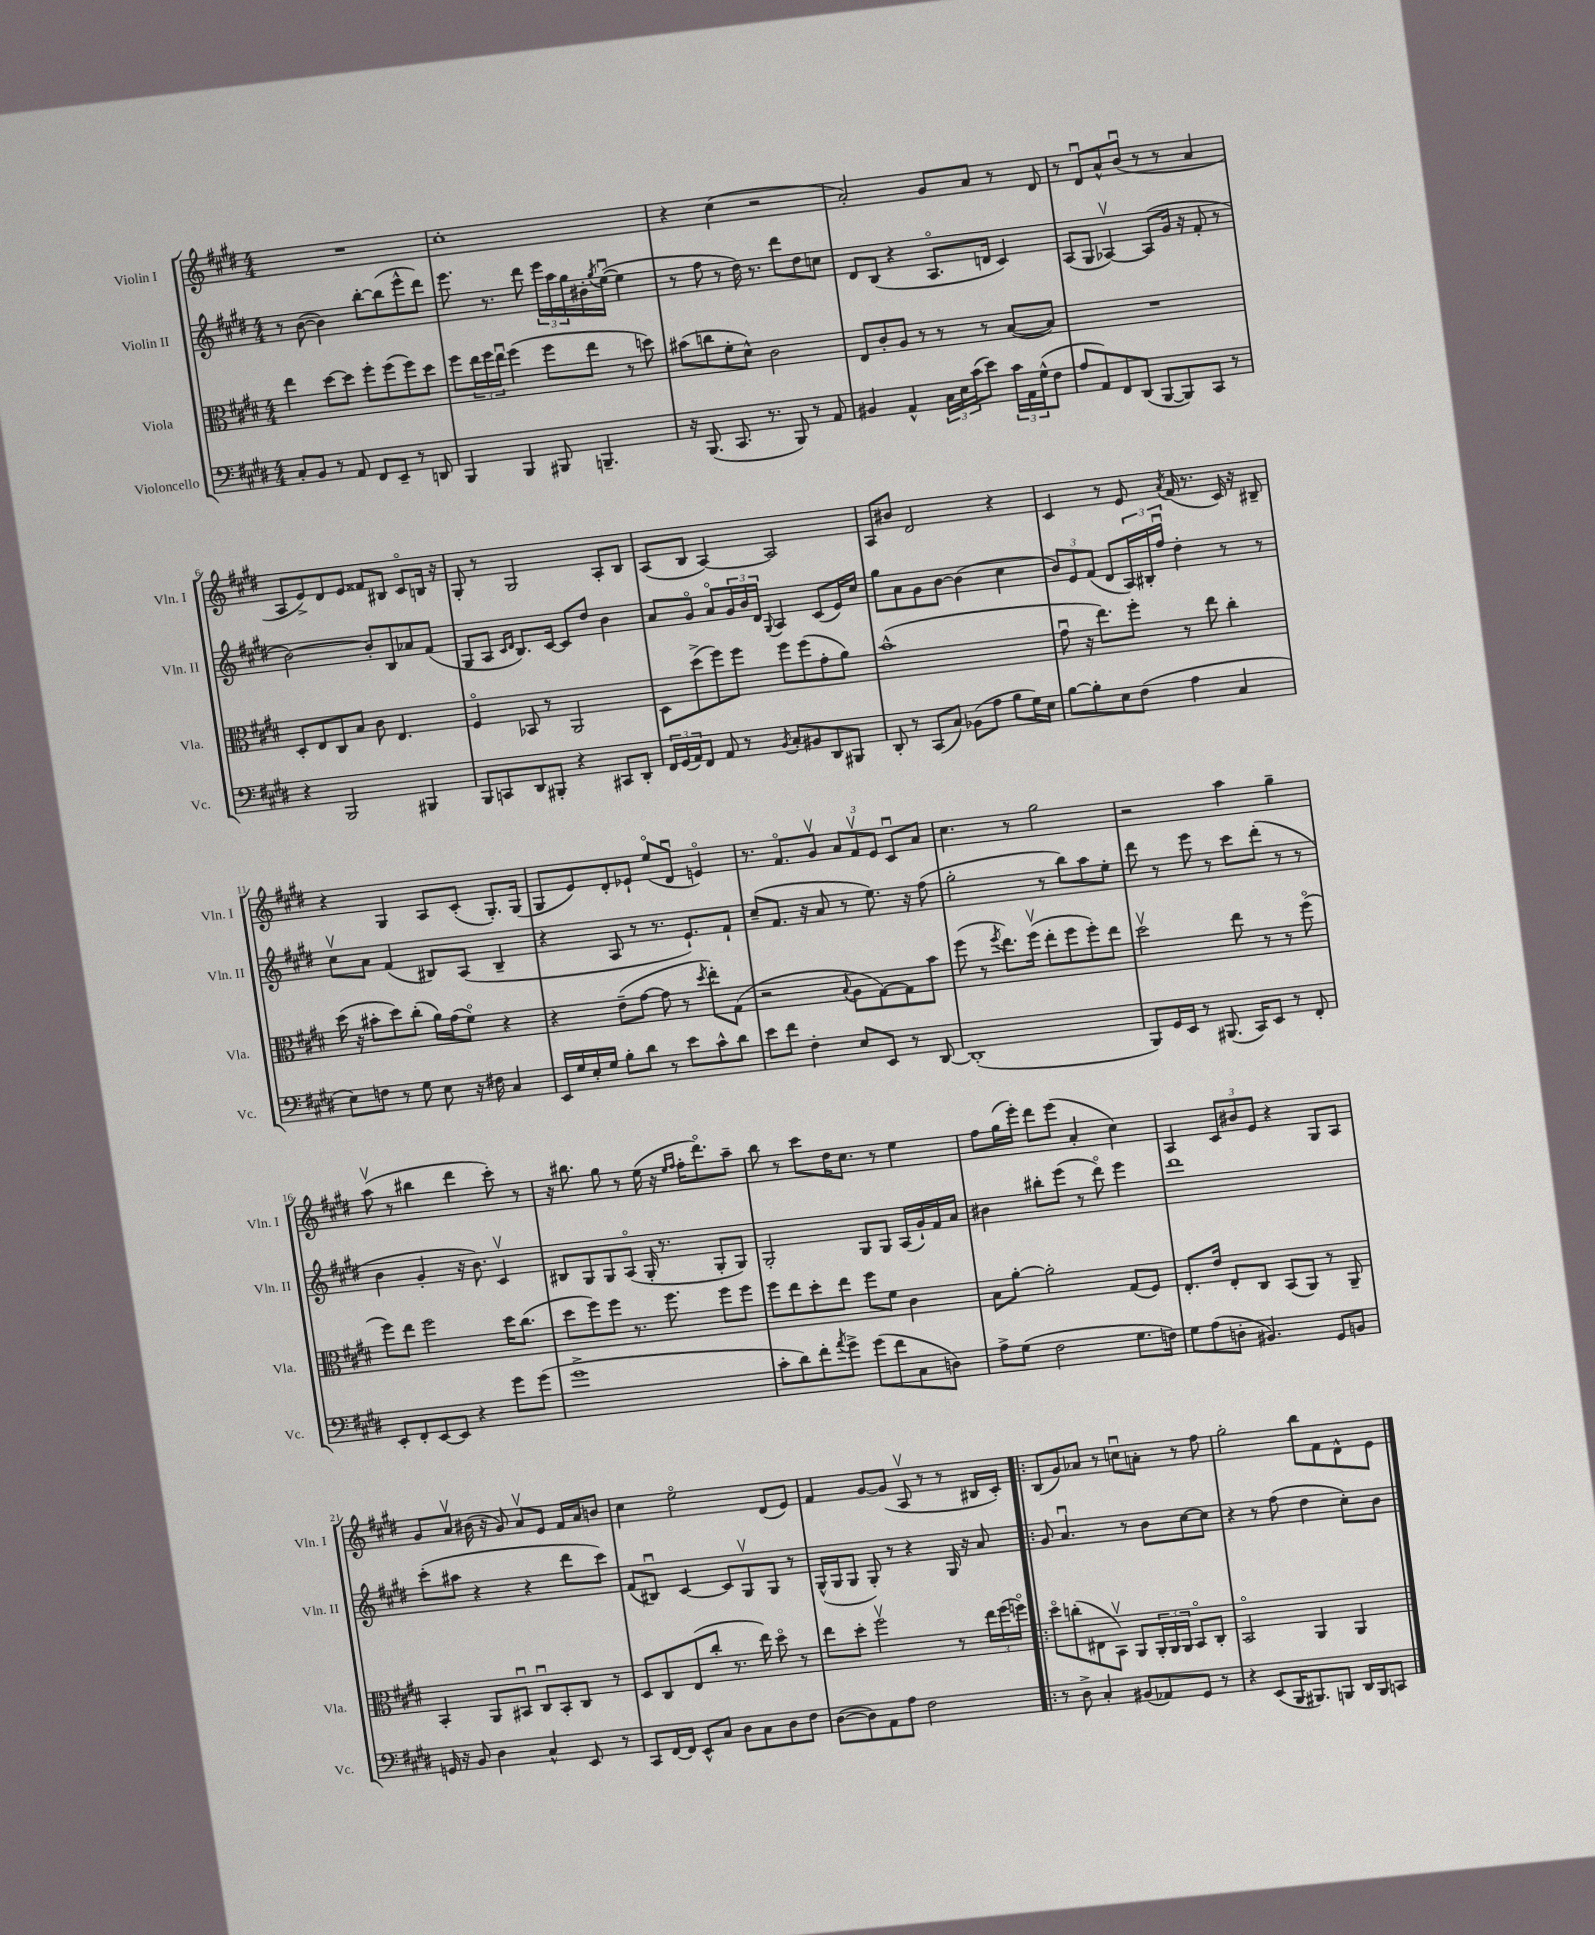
<<
\new StaffGroup <<
\new Staff = "s0" \with { instrumentName = "Violin I" shortInstrumentName = "Vln. I" } {
    \clef treble \key e \major \numericTimeSignature \time 4/4
    R1 |
    cis''1-. |
    r4 cis''4( r2 |
    a'2-.) gis'8 a'8 r8 dis'8 |
    r8 dis'8\downbow a'8-^ b'8\downbow( r8 r8 a'4 |
    a8 e'8->) dis'8 e'8 fisis'8 bis8 cis'8\flageolet b16 r16 |
    gis8-. r8 gis2 a8-. b8 |
    a8( b8 a4~) a2 |
    a8 bis'8 dis'2 r4 |
    cis'4 r8 e'8 \acciaccatura { a'8 } fis'16( r8. cis'16) r16 bis8-- |
    r4 gis4 a8 cis'8-.( gis8.-.) gis16( |
    gis8 e'8) dis'8-. ees'8-! e''8\flageolet( dis'8\downbow e'4\flageolet) |
    r8. fis'8.\flageolet gis'8\upbow \tuplet 3/2 { a'8 fis'8\upbow e'8 } cis'8\downbow a'8 |
    cis''4. r8 gis''2 |
    r2 a''4 gis''4-- |
    a''8\upbow( r8 bis''4 dis'''4 cis'''8-.) r8 |
    r16 bis''8. gis''8 r8 e''16( r16 \grace { e''16 fis''16 } fis''16-. dis'''8.\flageolet) a''8-- |
    b''8 r8 cis'''8 dis''16 cis''8. r8 e''4 |
    fis''8 gis''16( e'''16-.) dis'''8 e'''8( a'4-. cis''4) |
    a4 \tuplet 3/2 { cis'8 bis'8 e'8 } r4 gis8 a8 |
    gis'8 a'8\upbow bis'16( r16 gis'8) a'8\upbow e'8 fis'16 a'16 b'8 |
    cis''4 e''2\flageolet dis'8( e'8) |
    fis'4 gis'8~ gis'8( a8\upbow r8 r8 bis16 cis'16-.) |
    \bar ".|:" b8( gis'8) aes'8 r8 c''8\downbow a'8-. r8 fis''8 |
    gis''2-. b''8 fis'8 dis'8-^ e'8 \bar "|." |
}
\new Staff = "s1" \with { instrumentName = "Violin II" shortInstrumentName = "Vln. II" } {
    \clef treble \key e \major \numericTimeSignature \time 4/4
    r8 b'8~( b'4) b''8~-. b''8( e'''8-^ dis'''8) |
    e'''8. r8. dis'''8 \tuplet 3/2 { e'''16 a''16 gis''16 } bis'16-. \acciaccatura { gis''8 } e''16~\downbow( e''4 |
    r8 fis''8 r8 dis''16) r8. dis'''8 dis''8 c''8 |
    dis'8 b8( r4 a8.\flageolet d'16 cis'4) |
    a8( gis8 aes4~\upbow) aes8( gis'16 r16 fis'8-. r8 |
    b'2~) b'8-. b8 aes'8 fis'8( |
    gis8 a8 \grace { cis'16 dis'16 } b8.) cis'16~ cis'8 dis''8 b'4 |
    a'8 gis'8\flageolet a'8\flageolet \tuplet 3/2 { gis'16 b'16 dis'16 } \appoggiatura { gis8 } a4 cis'8( e'16) cis''16 |
    gis''8 a'8 gis'8 b'8~ b'4( cis''4 |
    \tuplet 3/2 { b'8) e'8 fis'8( } dis'8 \tuplet 3/2 { a16) bis16-. fis''16\downbow } dis''4-. r8 r8 |
    cis''8\upbow a'8 fis'4( bis8) a8( bis4-- |
    r4 a8 r8 r8. e'8.-!) fis'8-! |
    cis''8--( fis'8. r16 a'8 r8 e''8.) r16 fis''8( |
    gis''2-. r8 b''8) a''8 e''8-. |
    dis'''8 r8 e'''8 r8 cis'''8 dis'''8-.( r8 r8 |
    b'4 gis'4-. r16 b'8.) cis'4\upbow |
    bis8 gis8 gis8 a8\flageolet( gis16-. r8. gis8-. gis8) |
    gis2-. gis8 gis8 a16( gis'16-!) fis'16 a'16 |
    bis'4 bis''8-. e'''8( r8 dis'''8\flageolet) e'''4 |
    dis'''1 |
    cis'''8-.( ais''8 r4 r4 dis'''8 cis'''8) |
    fis'8( bis8\downbow) cis'4~ cis'8 gis8\upbow gis8 r8 |
    gis16-^( gis16 gis8 gis8-.) r8 r4 gis16 r16 a'8 |
    \bar ".|:" gis'8 a'4.\downbow r8 b'8 cis''8~ cis''8 |
    r4 r8 fis''8( dis''4 cis''8-.) b'8 \bar "|." |
}
\new Staff = "s2" \with { instrumentName = "Viola" shortInstrumentName = "Vla." } {
    \clef alto \key e \major \numericTimeSignature \time 4/4
    e''4 dis''8~ dis''8 fis''8-. fis''8( fis''8) dis''8 |
    fis''8 \tuplet 3/2 { e''16 fis''16 e''16\downbow } fis''4( fis''8 e''8 r8 d''8) |
    bis'8( c''8 fis'8-. dis'8-^) cis'2 |
    e8 cis'8-. a8 r8 r8 r8 b8~( b8) |
    R1 |
    dis8-. e8 cis8 b8 cis'8 e4. |
    fis4\flageolet bes,8 r8 a,2 |
    dis8 dis''8->( fis''8) fis''8 fis''8 fis''8( gis'8-. a'8) |
    b'1-^( |
    gis'8\downbow r16 e''8.) fis''8-. r8 e''8 cis''4-. |
    dis''16( r16 bis'8-. dis''8) cis''8-.( a'16) gis'16( fis'8\flageolet) r4 |
    r4 e'8--( gis'8~ gis'8 r8 \acciaccatura { dis''8 } e''8-.) gis8( |
    r2 \appoggiatura { b8 } a8 gis8~) gis8 b'8 |
    fis''8( r8 \acciaccatura { fis''8 } e''8.) fis''16\upbow( e''8-. fis''8 fis''8-.) e''8 |
    dis''2\upbow e''8 r8 r8 fis''8\flageolet( |
    fis''8) e''8 fis''2 dis''16 cis''8.( |
    dis''8 fis''8) fis''8 r8. fis''8. fis''8 fis''8 |
    fis''8 e''8 dis''8-. e''8 fis''8 fis'8 cis'4 |
    b8 a'8~-. a'2-. gis8( fis8) |
    e8.-. e'16 e8-. cis8 b,8( a,8) r8 a,8-- |
    b,4-. a,8 bis,8\downbow cis8\downbow bis,8-. cis8 r8 |
    dis8 cis8 e8( cis''8-. r8. e''16) dis''8\flageolet r8 |
    e''8 dis''8-. fis''2\upbow r8 \tuplet 3/2 { e''16 fis''16( f''16\flageolet) } |
    \bar ".|:" dis''8\flageolet c''8-.( eis8 b,8\upbow) a,8 \tuplet 3/2 { a,16-. a,16 a,16 } b,8\flageolet cis8-. |
    b,2\flageolet a,4 a,4 \bar "|." |
}
\new Staff = "s3" \with { instrumentName = "Violoncello" shortInstrumentName = "Vc." } {
    \clef bass \key e \major \numericTimeSignature \time 4/4
    cis8-. b,8 r8 a,8 fis,8 e,8-- r8 d,8 |
    b,,4 b,,4 bis,,8 b,,4.-- |
    r16 b,,8.( cis,8. r8. b,,8) r8 a,8 |
    bis,4 a,4-^ \tuplet 3/2 { cis16 e16 cis'16( } e'8) \tuplet 3/2 { cis'16 a,16 gis16-^( } fis8 |
    a8 a,8) fis,8 dis,8( b,,8~ b,,8) cis,8 r8 |
    r4 b,,2 bis,,4 |
    b,,8 c,8 dis,8 bis,,8-. r4 cis,8 dis,8-. |
    \tuplet 3/2 { fis,16 gis,16( a,16) } fis,8 a,8 r8 \acciaccatura { b,8 } cis8-. bis,8 dis,8 bis,,8 |
    dis,8-. r8 cis,8( cis8) bes,8( a8 b8 gis16) e16 |
    b8~ b8-. e8 fis8( a4 cis4 |
    e8) f8 r8 gis8 e8 r16 fis16 cis4 |
    e,16 gis16 e16-. gis16 b8-. dis'8 r8 e'8 cis'8-^ dis'8 |
    e'8 fis'8 fis4-. e8 e,8 r8 dis,8~ |
    dis,1-.( |
    b,,8) gis,16 e,16 r8 bis,,8.( cis,16) e,8 r8 fis,8-. |
    e,8-. fis,8-. e,8~ e,8 r4 gis'8 gis'8( |
    gis'1-> |
    cis'8-. dis'8) fis'8-. \acciaccatura { a'8 } gis'8-> gis'8( fis'8 cis8 d8) |
    a8-> gis8( fis2 gis8. f16) |
    gis8 a8( d8-. bis,4.) gis,8 b,8 |
    g,16 r16 b,8 dis4 cis4-^ e,8 r8 |
    cis,8 fis,16~ fis,16 e,8-^ cis8 dis8 cis8 dis8 fis8 |
    dis8~( dis8) a,8 a8 fis2 |
    \bar ".|:" r8 dis8-> cis4-. bis,8( aes,8) gis,8 r8 |
    r4 e,8( b,,16 bis,,8.) b,,8 dis,16 b,,16 c,8 \bar "|." |
}
>>
>>
